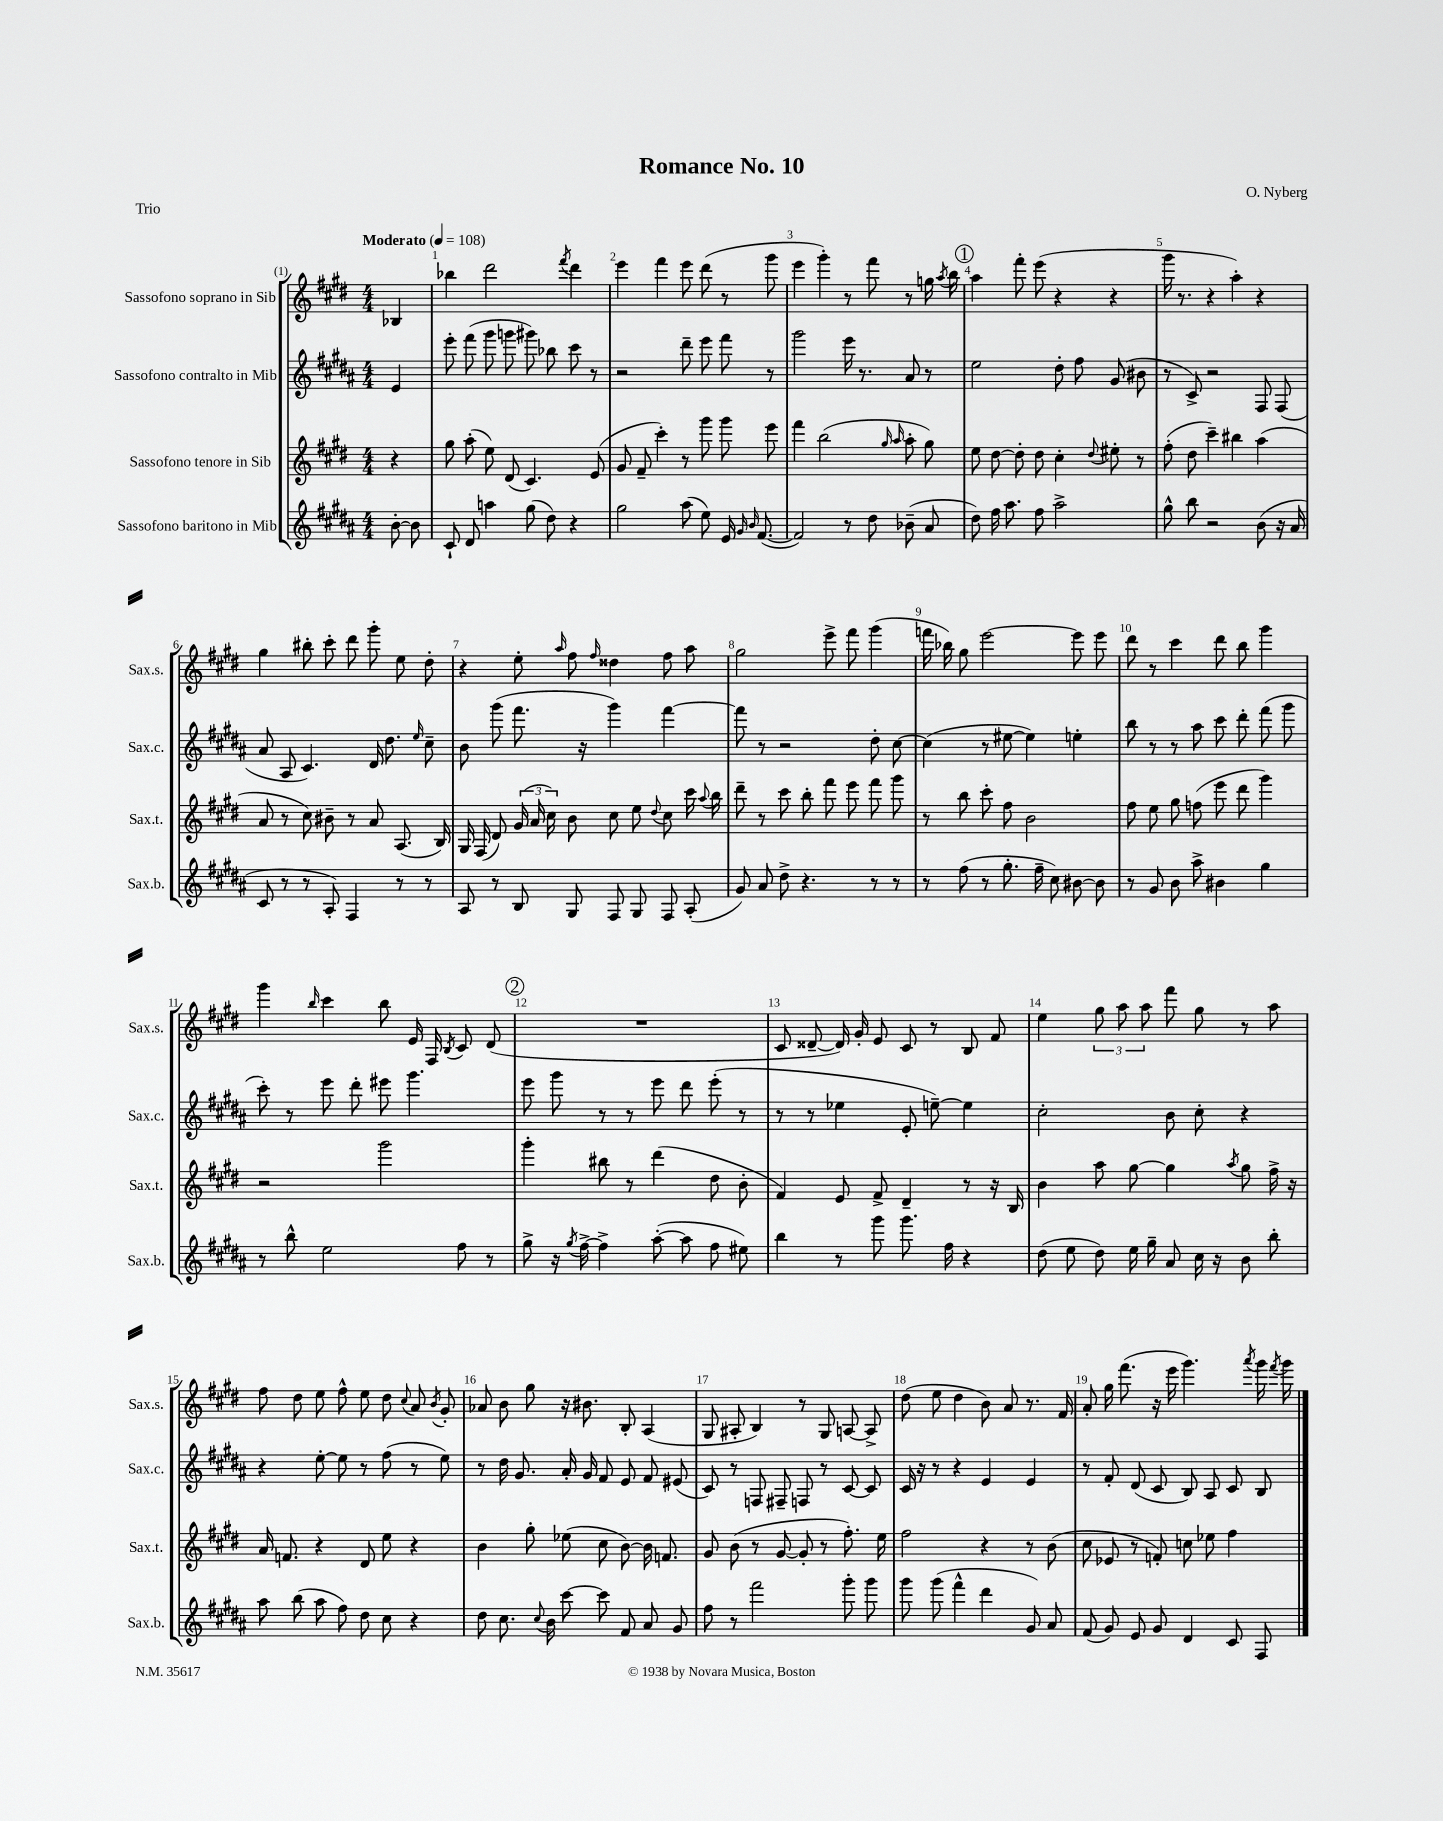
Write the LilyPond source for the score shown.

\header { title = "Romance No. 10" composer = "O. Nyberg" piece = "Trio" }
<<
\new StaffGroup <<
\new Staff = "s0" \with { instrumentName = "Sassofono soprano in Sib" shortInstrumentName = "Sax.s." } {
    \clef treble \key e \major \numericTimeSignature \time 4/4 \partial 4 \tempo "Moderato" 4 = 108
    \autoBeamOff bes4 |
    bes''4 dis'''2 \acciaccatura { fis'''8 } dis'''4 |
    e'''4 fis'''4 e'''8 dis'''8( r8 gis'''8 |
    e'''4 gis'''4-.) r8 fis'''8 r8 g''16 \acciaccatura { a''8 } b''16 |
    \mark \markup { \circle "1" } a''4 fis'''8-. e'''8( r4 r4 |
    gis'''16 r8. r4 a''4-.) r4 |
    gis''4 bis''8-. cis'''8-. dis'''8 gis'''8-. e''8 dis''8-. |
    r4 e''8-. \grace { a''16 } fis''8 \grace { fis''16 } disis''4 fis''8 a''8 |
    gis''2 e'''8-> fis'''8 gis'''4( |
    f'''16 bes''16) gis''8 e'''2~ e'''8 e'''8 |
    dis'''8 r8 cis'''4 dis'''8 b''8 gis'''4 |
    gis'''4 \grace { b''16 } cis'''4 b''8 e'16 fis16 \acciaccatura { b8 } cis'8 dis'8( |
    \mark \markup { \circle "2" } R1 |
    cis'8 disis'8~-- disis'16) gis'16-. e'8 cis'8 r8 b8 fis'8 |
    e''4 \tuplet 3/2 { gis''8 a''8 a''8 } fis'''8 gis''8 r8 a''8 |
    fis''8 dis''8 e''8 fis''8-^ e''8 dis''8 \appoggiatura { cis''8 } a'8 \acciaccatura { b'8 } gis'8-. |
    aes'8 b'8 gis''8 r16 bis'8. b8-. a4( |
    gis8 ais8-. b4) r8 gis8 a8~ a8-> |
    dis''8( e''8 dis''4 b'8) a'8 r8. fis'16 |
    a'8-. gis''16 fis'''8.( r16 e'''16 gis'''4.) \acciaccatura { a'''8 } gis'''16 \acciaccatura { fis'''8 } gis'''16 \bar "|." |
}
\new Staff = "s1" \with { instrumentName = "Sassofono contralto in Mib" shortInstrumentName = "Sax.c." } {
    \clef treble \key b \major \numericTimeSignature \time 4/4 \partial 4
    \autoBeamOff e'4 |
    e'''8-. fis'''8( gis'''8 g'''8 gis'''8) bes''8 cis'''8 r8 |
    r2 dis'''8-- e'''8 fis'''8 r8 |
    gis'''2 e'''16 r8. ais'8 r8 |
    \mark \markup { \circle "1" } e''2 dis''8-. fis''8 gis'8( bis'8 |
    r8 cis'8->) r2 fis8 fis8( |
    ais'8 ais8 cis'4.) dis'16 dis''8. \grace { e''16 } cis''8-- |
    b'8 gis'''8( fis'''8. r16 gis'''4) fis'''4~ |
    fis'''8 r8 r2 dis''8-. cis''8~ |
    cis''4( r8 eis''8~ eis''4) e''4-. |
    b''8 r8 r8 ais''8 cis'''8 dis'''8-. fis'''8( gis'''8 |
    cis'''8-.) r8 e'''8 dis'''8-. eis'''8 gis'''4. |
    \mark \markup { \circle "2" } e'''8 gis'''8 r8 r8 e'''8 dis'''8 e'''8-.( r8 |
    r8 r8 ees''4 e'8-. e''8~--) e''4 |
    cis''2-. b'8 cis''8-. r4 |
    r4 e''8~-. e''8 r8 fis''8( r8 e''8) |
    r8 dis''16 gis'8. ais'16-. gis'16 fis'8 e'8 fis'8 eis'8( |
    cis'8) r8 f8 fis8-- f8 r8 cis'8~ cis'8 |
    cis'16 r16 r8 r4 e'4 e'4 |
    r8 fis'8-. dis'8( cis'8 b8) ais8 cis'8 b8 \bar "|." |
}
\new Staff = "s2" \with { instrumentName = "Sassofono tenore in Sib" shortInstrumentName = "Sax.t." } {
    \clef treble \key e \major \numericTimeSignature \time 4/4 \partial 4
    \autoBeamOff r4 |
    gis''8 a''8-.( e''8) dis'8( cis'4.) e'8( |
    gis'8 fis'8-- cis'''4-.) r8 gis'''8 gis'''8 e'''8 |
    fis'''4 b''2( \grace { gis''16 a''16 } a''8-. gis''8) |
    \mark \markup { \circle "1" } e''8 dis''8~ dis''8-. dis''8 cis''4-. \appoggiatura { dis''8 } eis''8-. r8 |
    fis''8-.( dis''8 cis'''4--) bis''4 a''4( |
    a'8 r8 cis''8) bis'8-- r8 a'8 a8.( b16) |
    gis16 fis16( dis'8) \tuplet 3/2 { gis'16( a'16 cis''16) } b'8 cis''8 e''8 \appoggiatura { dis''8 } cis''8 cis'''16 \appoggiatura { a''8 } b''16 |
    dis'''8-- r8 cis'''8 b''8-. fis'''8 e'''8 fis'''8 gis'''8 |
    r8 b''8 cis'''8-. fis''8 b'2 |
    fis''8 e''8 gis''8 f''8( e'''8 dis'''8 gis'''4) |
    r2 gis'''2 |
    \mark \markup { \circle "2" } gis'''4-. bis''8 r8 dis'''4( dis''8 b'8-. |
    fis'4) e'8 fis'8-> dis'4-- r8 r16 b16 |
    b'4 a''8 gis''8~ gis''4 \acciaccatura { a''8 } gis''8 fis''16-> r16 |
    a'16 f'8. r4 dis'8 e''8 r4 |
    b'4 gis''8-. ees''8( cis''8 b'8~) b'16 f'8. |
    gis'8 b'8( r8 gis'8~ gis'8-. r8 fis''8.-.) e''16 |
    fis''2 r4 r8 b'8( |
    cis''8 ees'8 r8 f'8-.) c''8 ees''8 fis''4 \bar "|." |
}
\new Staff = "s3" \with { instrumentName = "Sassofono baritono in Mib" shortInstrumentName = "Sax.b." } {
    \clef treble \key b \major \numericTimeSignature \time 4/4 \partial 4
    \autoBeamOff b'8~-. b'8 |
    cis'8-! dis'8 a''4 gis''8( dis''8) r4 |
    gis''2 ais''8( e''8) e'16 \grace { gis'16 b'16 } fis'8.~( |
    fis'2) r8 dis''8 bes'8--( ais'8 |
    \mark \markup { \circle "1" } dis''8) fis''16 ais''8. fis''8 ais''2-> |
    gis''8-^ b''8 r2 b'8( r16 ais'16 |
    cis'8 r8 r8 ais8-.) fis4 r8 r8 |
    ais8 r8 b8 gis8 fis8 gis8 fis8 ais8-.( |
    gis'8) ais'8 dis''8-> r4. r8 r8 |
    r8 fis''8( r8 gis''8.-. fis''16-- cis''8) bis'8~ bis'8 |
    r8 gis'8 b'8 ais''8-> bis'4 gis''4 |
    r8 b''8-^ e''2 fis''8 r8 |
    \mark \markup { \circle "2" } gis''8-> r16 \acciaccatura { gis''8 } fis''16~-> fis''4-> ais''8~-.( ais''8 fis''8 eis''8) |
    b''4 r8 gis'''8 gis'''8. fis''16 r4 |
    dis''8( e''8 dis''8) e''16 gis''16-- ais'8 cis''16 r16 b'8 b''8-. |
    ais''8 b''8( ais''8 fis''8) dis''8 cis''8 r4 |
    dis''8 cis''8. \appoggiatura { cis''8 } b'16 cis'''8~ cis'''8 fis'8 ais'8 gis'8 |
    fis''8 r8 fis'''2 gis'''8-. gis'''8 |
    gis'''8 gis'''8( fis'''4-^ dis'''4 gis'8) ais'8 |
    fis'8( gis'8) e'8 gis'8 dis'4 cis'8 fis8 \bar "|." |
}
>>
>>
\layout { \context { \Score \override BarNumber.break-visibility = ##(#f #t #t) barNumberVisibility = #all-bar-numbers-visible } }
